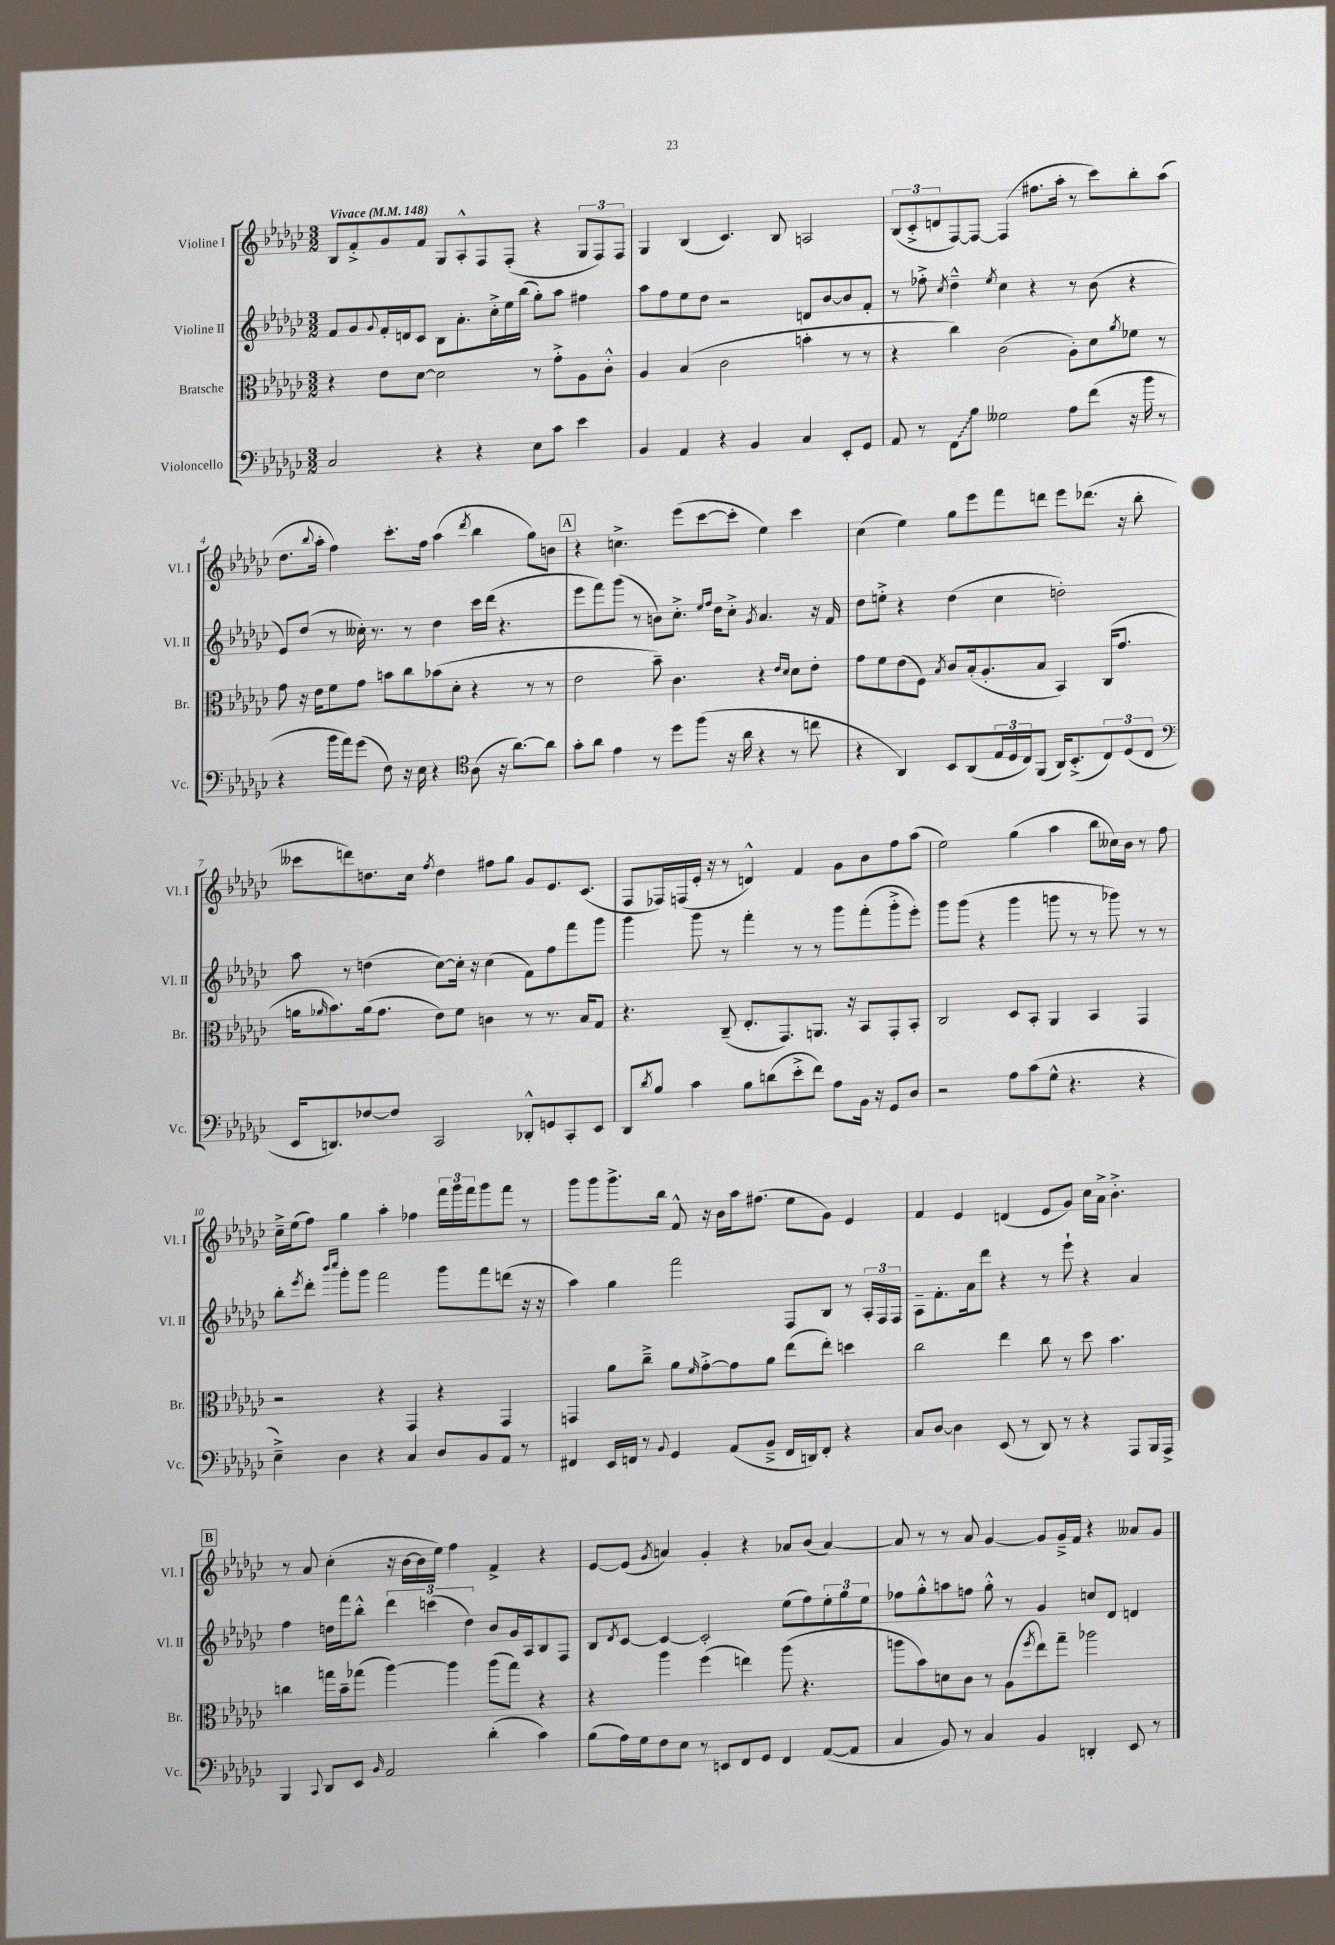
<<
\new StaffGroup <<
\new Staff = "s0" \with { instrumentName = "Violine I" shortInstrumentName = "Vl. I" } {
    \clef treble \key ges \major \numericTimeSignature \time 3/2 \tempo "Vivace" 4 = 148
    bes8 f'8-.-> ges'8 f'8 ges8 aes8-.-^ f8 f8-.( r4 \tuplet 3/2 { ges8 f8) f8 } |
    ges4 bes4( ces'4.) bes8 a2 |
    \tuplet 3/2 { bes8( ces'8-.-> d'8 } f8~) f8~ f4( fis''8. aes''16-. r8 ces'''8) bes''8-. aes''8( |
    des''8. \appoggiatura { bes''8 } aes''16-. f''4) ces'''8.-. f''16 aes''4( \acciaccatura { des'''8 } bes''4 ges''8) b'8 |
    \mark \markup { \box "A" } r4 c''4.-> ees'''8( ces'''8~ ces'''8-. ees''4) ces'''4 |
    ces''4( ees''4) ges''8 ees'''8 f'''8 d'''8 ees'''8 des'''8.( r16 bes''8-. |
    ceses'''8 d'''8) d''8. ces''16 \acciaccatura { f''8 } d''4 fis''8 ges''8 ges'8 ees'8. ces'8.( |
    f8 fes16) f16( ees'16-. r16 r8 d'4-^) f'4 ges'8 bes'8 f''8 aes''8( |
    ees''2) ges''4( aes''4 bes''8 ceses''16) bes'16 r8 f''8 |
    ces''16---> ees''16( f''8) ges''4 aes''4-. fes''4 \tuplet 3/2 { f'''16 ges'''16 f'''16 } ges'''8 f'''8 r8 |
    ges'''8 ges'''8 ges'''8.-> bes''16 f'8-^ r16 bes'16 aes''16 fis''8.( ees''8 ges'8) ees'4 |
    f'4 ees'4 d'4( ees'8 ges'8) ces''16 aes'16-> bes'4.-.-> |
    \mark \markup { \box "B" } r8 aes'8 ces''4-.( r16 bes'16~ bes'16 ees''16) f''4 f'4-> r4 |
    ees'8~ ees'8( \acciaccatura { ges'8 } a'4) ges'4-. r4 aes'8 bes'8( aes'4~) |
    aes'8 r8 r8 aes'8 ges'4~ ges'8 ges'16---> f'16 r4 aeses'8 ges'8 \bar "|." |
}
\new Staff = "s1" \with { instrumentName = "Violine II" shortInstrumentName = "Vl. II" } {
    \clef treble \key ges \major \numericTimeSignature \time 3/2
    f'8 ges'8 \appoggiatura { ges'8 } f'16-. d'16 ces'8 bes8 aes'8.-. ces''16-.-> ees''16 bes''16( ges''8-.) aes''8 fis''4 |
    aes''8 f''8 ees''8 des''8 r2 d'8 bes'8~ bes'8 f'8-. |
    r8 fes''8-.-> \acciaccatura { ces''8 } des''4---^ \acciaccatura { ees''8 } ces''4 r4 r8 bes'8( r4 |
    ees'8) des''8( r8 ceses''16-.) r8. r8 des''4 ces'''16 des'''16( r4. |
    \mark \markup { \box "A" } ees'''8 f'''8) ges'''8( r8 b'8) ces''8.-.-> \grace { ees''16 f''16 } des''16 ces''8-.-> \acciaccatura { ges'8 } aes'4. r16 f'16 |
    des''8 e''8-.-> r4 des''4( ces''4 d''2-.) |
    aes''8 r8 d''4( ces''8~) ces''16-. r16 ces''4( f'8) f''8 f'''8 ges'''8 |
    ges'''4 ges'''8 r8 f'''4-. r8 r8 ges'''8 f'''8-.( ges'''8-.-> ees'''8-.) |
    ges'''8 ges'''8( r4 ges'''4 g'''8 r8 r8 ges'''8) r8 r8 |
    bes''8-. \acciaccatura { ees'''8 } des'''8-. \grace { bes'''16 ces''''16 } ges'''8-. ges'''8 f'''2 ges'''8 f'''8 d'''8( r16 r16 |
    aes''4) ges''4 f'''2 f8 bes8 r8 \tuplet 3/2 { aes16-. f16 f16 } |
    aes8-- f'8.-. aes'16 des'''8 r4 r8 ees'''8-! r4 aes'4 |
    \mark \markup { \box "B" } f''4 d''16 f'''16 bes''8-.-^ \tuplet 3/2 { des'''4 c'''4( d''4) } bes'8 ges'16 aes16 bes8 f8 |
    bes8 \acciaccatura { des'8 } ces'8~ ces'4~ ces'2-. ees''8( f''8) \tuplet 3/2 { ees''8-. ges''8 ees''8 } |
    fes''8 ges''8-.-^ a''8 f''8 ges''8-.-^ r8 ges'4 c''8 des'8 d'4 \bar "|." |
}
\new Staff = "s2" \with { instrumentName = "Bratsche" shortInstrumentName = "Br." } {
    \clef alto \key ges \major \numericTimeSignature \time 3/2
    r4 ees'8 des'8~ des'2 r8 ges'8-.-> aes8 ces'8-.-^ |
    aes4 bes4( ces'2 b'4-. r8 r8 |
    r4 ces''4) ces'2( aes8-.) des'8 \acciaccatura { aes'8 } fes'8 r8 |
    ges'8 r16 ees'16 f'8 ges'8 b'8 ces''8 bes'8( des'8-. r4 r8 r8 |
    \mark \markup { \box "A" } ees'2 bes'8--) ces'4. r4 \grace { ees'16 des'16 } des'8 ees'8-. |
    ges'8 f'8 ees'8( f8) \acciaccatura { bes8 } ces'8 bes16-.( aes8.-. bes8 bes,4) ces16( ges'8. |
    a'16 \grace { aes'16 } bes'8.) aes'16( ges'8. ees'8) f'8 c'4 r8 r8. bes16 ges8 |
    r4. ces8--( ees8.-. ges,8.) a,8. r16 bes,8 ges,8-. bes,8-. |
    ces2 des8 bes,8-. aes,4 bes,4 ges,4 |
    r2 r4 ges,4 r4 ges,4 |
    g,4 aes'8 ces''8---> aes'8 \grace { f'16 } ges'8~-.-> ges'8 aes'8 ees''8( ees''8-.) d''4 |
    ces''2 ees''4 ces''8 r8 des''8 bes'4. |
    \mark \markup { \box "B" } c''4 g''16 bes'16-- ges''8( aes''4~) aes''4 aes''8( ges''8) r4 |
    r4 aes''4 f''4( e''4) aes''8( r4. |
    a''8 bes'8) d'8 ces'8 r8 aes8( \acciaccatura { f''8 } ees''8) ges''8-- aes''2 \bar "|." |
}
\new Staff = "s3" \with { instrumentName = "Violoncello" shortInstrumentName = "Vc." } {
    \clef bass \key ges \major \numericTimeSignature \time 3/2
    ces2 r4 r4 ees8 ces'8 ees'4 |
    bes,4 aes,4 r4 bes,4 ces4 ees,8-. ges,8 |
    aes,8 r8 \once \override Glissando.style = #'zigzag f,8\glissando bes8 geses2 aes8 f'8( r16 bes'16 r8 |
    r4 bes'16 aes'16) ges'8( f8) r16 ees16 r4 \clef tenor aes8( r16 aes'8.~) aes'8 |
    \mark \markup { \box "A" } ges'8-. aes'8 ees'4 r8 des''8 f''8( r16 aes'16 r4 r8 c''8 |
    r4 aes,4) bes,8 aes,8( \tuplet 3/2 { ees16 des16 ces16) } f,8( aes,16) bes,8.-.->( \tuplet 3/2 { ces8) des8( ces8 } |
    \clef bass ees,16 d,8.) fes8~ fes8 ces,2 des,8-.-^ g,8 ces,8-. ees,8 |
    des,8 \acciaccatura { des'8 } bes8 ces'4 bes8 d'8( ees'8-.-> f'8) aes8 bes,16 r16 ges,8 des8 |
    r2 aes8 ces'8( ges8-^ r4. r4 |
    ees4--->) des4 r4 ces4 des8 bes,8 aes,8 r8 |
    fis,4 ees,16 f,16 r8 \appoggiatura { bes,8 } ges,4 aes,8( bes,8---> f,16 d,16) f,8-. r4 |
    ces8 des8~ des4 ees,8( r8 des,8) r8 r4 aes,,8 bes,,16 aes,,16-> |
    \mark \markup { \box "B" } bes,,4 \appoggiatura { ces,8 } des,8 ees,8 \grace { bes,16 } aes,2 des'4-.( ces'4) |
    bes8( aes16) ges16 f8 ees8 r8 e,8 f,8 ges,8 f,4 aes,8~( aes,8 |
    ces4 bes,8) r8 ces4 bes,4 d,4-. ees,8 r8 \bar "|." |
}
>>
>>
